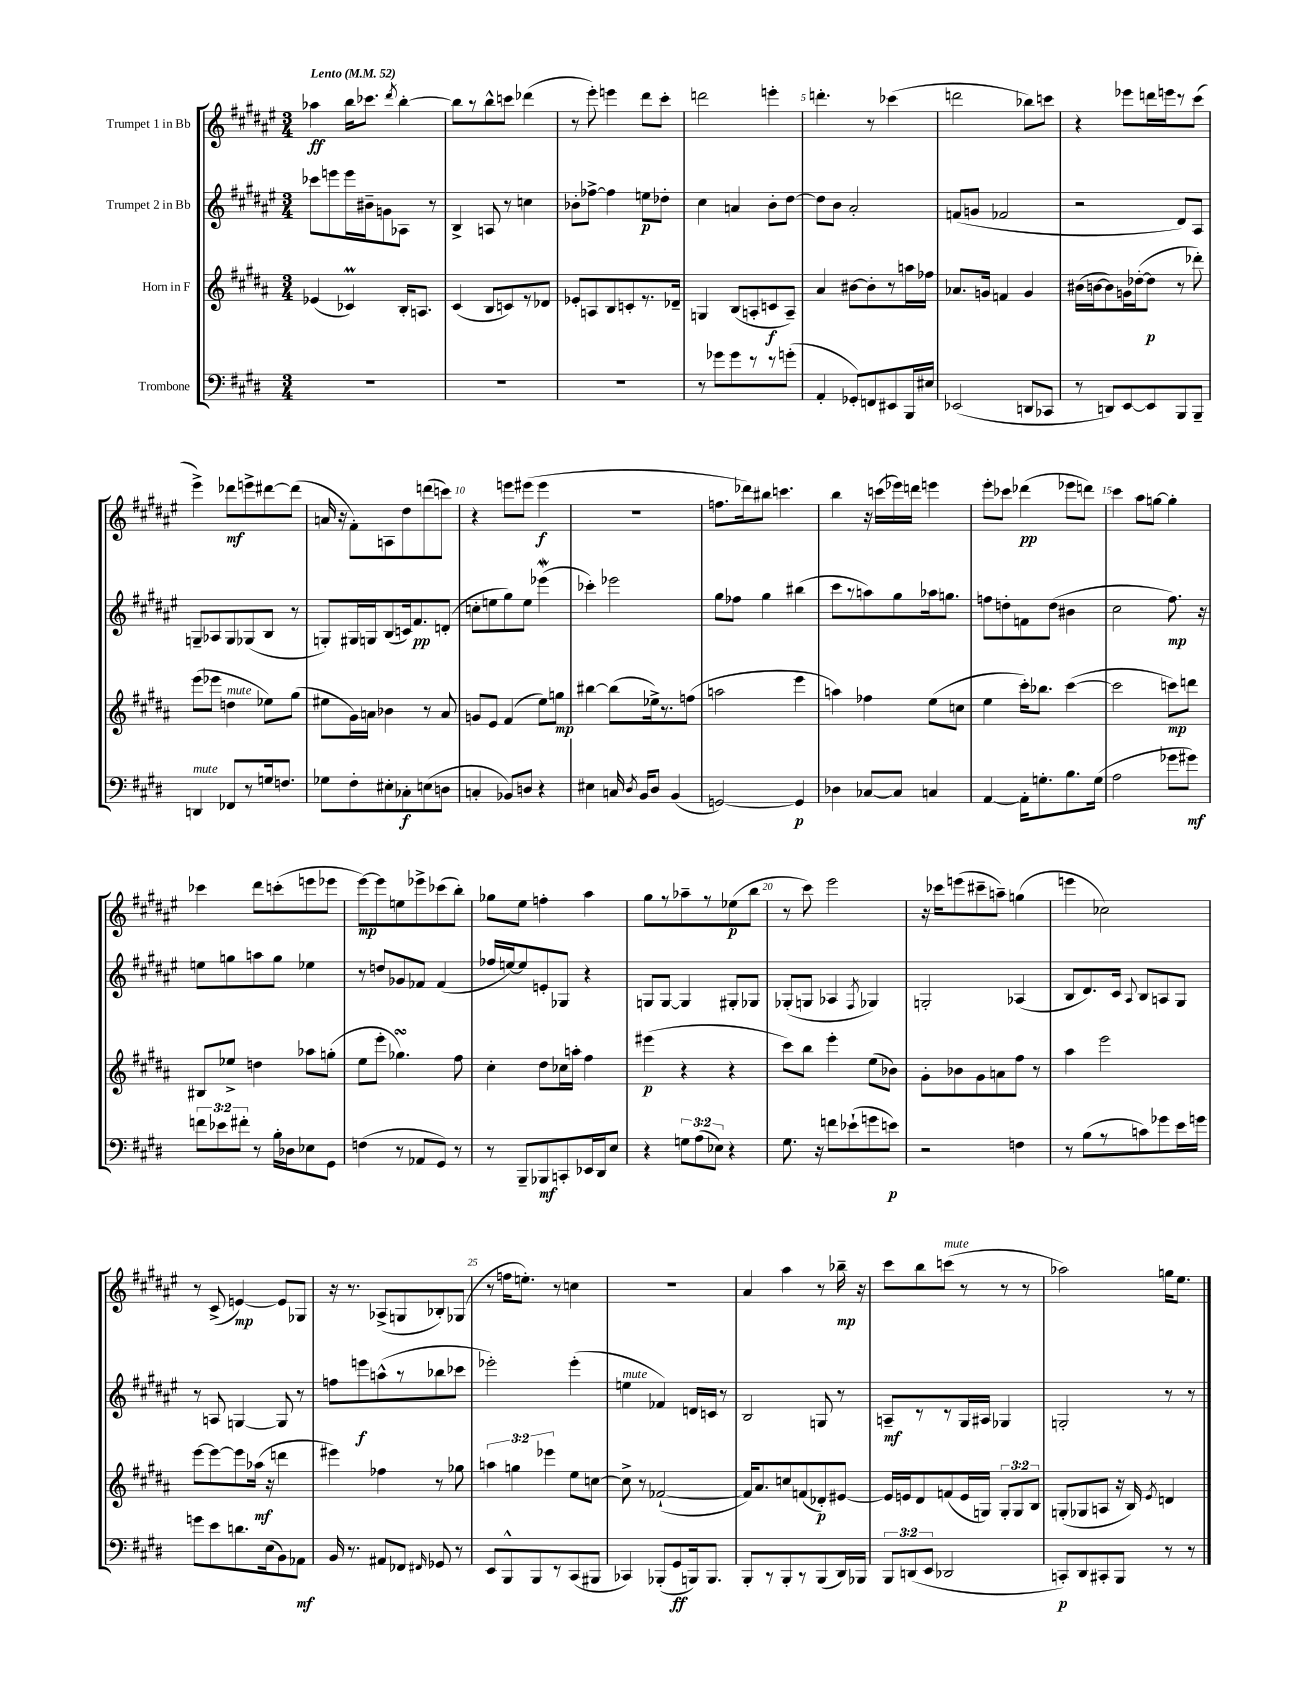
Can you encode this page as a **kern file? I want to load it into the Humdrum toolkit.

**kern	**kern	**kern	**kern
*staff4	*staff3	*staff2	*staff1
*clefF4	*clefG2	*clefG2	*clefG2
*k[f#c#g#d#]	*k[f#c#g#d#a#]	*k[f#c#g#d#a#e#]	*k[f#c#g#d#a#e#]
*M3/4	*M3/4	*M3/4	*M3/4
*MM52	*MM52	*MM52	*MM52
2.r	(4e-/	8ccc-\L	4aa-\
.	.	8eee\	.
.	4c-/)	16eee\L	16bb\LK
.	.	16b#~\J	8.ccc-\J
.	.	8g\	.
.	.	.	8qddd#/
.	16B'/LK	8A-\J	[4bb'\
.	8.A/J	.	.
.	.	8r	.
=	=	=	=
2.r	(4c#/	4B^/	8bb\]L
.	.	.	8r
.	8B/L	8A/	8bb^^\
.	8c/)	8r	8ccc\J
.	8r	4cc\	(4ddd-\
.	8d-/J	.	.
=	=	=	=
2.r	8e-'/L	8b-'\L	8r
.	8A/	[8ff-^\J	8eee#'\)
.	8B/	4ff-\]	4eee\
.	8c'/	.	.
.	8.r	8ee\L	8ddd#\L
.	.	8dd-'\J	8ccc#'\J
.	16d-~/Jk	.	.
=	=	=	=
8r	4G/	4cc#\	2ddd\
8g-\L	.	.	.
8g-\	(8B/L	4a/	.
8r	8A'/	.	.
8r	8c/	8b'\L	4eee'\
(8g'\J	8A~/J)	[8dd#\J	.
=	=	=	=
4AA'/	4a#/	8dd#\]L	4.ddd'\
.	.	8b\J	.
8GG-'/L)	[8b#\L	2a#'/	.
8FF/	8b#'\]	.	8r
8EE#/	8r	.	(4ccc-\
16BBB/L	16aa\L	.	.
16E#/JJ	16ff-\JJ	.	.
=	=	=	=
(2EE-/	8.a-/L	(8f/L	2ddd\
.	.	8g/J	.
.	16g/Jk	.	.
.	4f/	2f-/	.
8DD/L	4g/	.	8bb-\L)
8CC-/J	.	.	8ccc\J
=	=	=	=
8r	(16b#\LL	2r	4r
.	[16b\J	.	.
8DD/L)	8b\])	.	.
[8EE/	16g\L	.	8eee-\L
.	([16dd-'\J	.	.
8EE/]	8dd-\]J	.	16ddd\L
.	.	.	16eee\J
8BBB/	8r	8d#/L)	8r
8BBB~/J	8ddd-'\)	8A#/J	(8ccc#\J
=	=	=	=
4DD/	(8eee\L	8G~/L	4eee#^\)
.	8eee-\J	8A-/	.
8FF-/L	4dd\	8G/	8ddd-\L
8r	.	(8G-/	8eee^\
16G/k	8ee-\L)	8B/J	[8ddd#\
8.F/J	.	.	.
.	(8gg#\J	8r	(8ddd#\]J
=	=	=	=
8G-\L	8ee#\L	8G'/L)	16a/
.	.	.	16r
8F#'\	16g#\L)	16G#/L	8f#'\L)
.	16a\JJ	16G/J	.
8E#'\	4b-\	(8B/	8A\
8C-'\	.	16c/k)	8dd#\
.	.	8.f#/	.
(8E\	8r	.	(8ddd\
8D\J	8a/	(8d'/J	8ccc\J)
=	=	=	=
4C'/	8g/L	8cc'\L	4r
.	8e/J	8ee\	.
8BB-/L)	(4f#/	8gg#\)	8eee\L
8D/J	.	8ee\J	(8eee#\J
4r	8ee\L)	(4eee-\	4eee#\
.	8gg\J	.	.
=	=	=	=
4E#\	[4bb#\	4ccc-'\)	2.r
16C/	(8bb#\]L	2eee-\	.
8qD#/	.	.	.
16BB/LK	.	.	.
8D#/J	16ee-^\k)	.	.
.	8.r	.	.
(4BB/	.	.	.
.	(8ff\J	.	.
=	=	=	=
[2GG/)	2aa\	8gg#\L	8.ff\L
.	.	8ff-\J	.
.	.	.	16ddd-\k)
.	.	4gg#\	8bb#\J
.	.	.	4.ccc\
4GG/]	4eee\	(4bb#\	.
=	=	=	=
4D-\	4aa\)	8ccc#\L	4bb\
.	.	8r	.
[8C-/L	4ff-\	8aa\)	16r
.	.	.	(16ccc\LL
8C-/]J	.	8gg#\	16eee-\)
.	.	.	16ddd\JJ
4C/	(8ee\L	16aa-\k	4eee\
.	.	8.gg\J	.
.	8cc\J	.	.
=	=	=	=
[4AA/	4ee\	8ff\L	8eee#'\L
.	.	8dd'\	8ccc-\J
16AA'\]LK	16ccc#'\LK)	8f\	(4ddd-\
8.G'\	8.bb-\J	.	.
.	.	(8dd\J	.
8.B\	([4ccc#\	4b#\	8eee-\L
.	.	.	8ddd\J)
(16G\Jk	.	.	.
=	=	=	=
2A\	2ccc#\]	2cc#\	4ccc#\
.	.	.	8aa#\L
.	.	.	[8gg\J
8g-\L	8ccc\L)	8.ff#\)	4gg'\]
8g#\J)	8ddd\J	.	.
.	.	16r	.
=	=	=	=
12f\L	8B#/L	8ee\L	4ccc-\
12e-\	.	.	.
.	8ee-^/J	8gg\	.
12f#'\J	.	.	.
8r	4dd\	8aa\	8ddd#\L
16B'\LL	.	8gg\J	(8ccc'\
16D-\J	.	.	.
8E-\	8aa-\L	4ee-\	8eee\
8GG#\J	(8gg'\J	.	8eee-\J
=	=	=	=
(4F\	8ee\L	8r	[8eee#\L)
.	8eee'\J	8dd/L	8eee#\]
8r	4.gg-\)	8g-/	8ee\
8AA-/L	.	8f-/J	8eee-^\
8GG#/J)	.	(4f-/	(8ccc-\
8r	8ff#\	.	8bb'\J)
=	=	=	=
8r	4cc#'\	16ff-/LL	8gg-\L
.	.	[16ee/J)	.
8BBB~/L	.	8ee/]	8ee#\J
8BBB-/	8dd#\L	8e'/	4ff'\
8CC'/	16cc-\L	8G-/J	.
.	16aa'\JJ	.	.
16EE-/L	4ff#\	4r	4aa#\
16DD#/J	.	.	.
8E/J	.	.	.
=	=	=	=
4r	(4eee#\	8G/L	8gg#\L
.	.	[8G/J	8r
12G\L	4r	4G/]	8aa-~\
(12A\	.	.	.
.	.	.	8r
12E-\J)	.	.	.
4r	4r	8G#'/L	(8ee-\
.	.	8G-/J	8bb\J
=	=	=	=
8.G#\	8ccc#\L)	(8G-'/L	8r
.	8bb\J	8G/J	8ccc#\)
16r	.	.	.
8f\L	4eee'\	4A-/	2eee#\
(8e-`\	.	.	.
.	.	8qF#/	.
8g\	(8ee\L	4G-/)	.
8e\J)	8b-\J)	.	.
=	=	=	=
2r	8g#'\L	2G'/	16r
.	.	.	16ccc-\LK
.	8b-\	.	(8eee\
.	8g#\	.	8ccc#~\
.	8a\	.	8aa~\J)
4F\	8ff#\J	(4A-/	(4gg\
.	8r	.	.
=	=	=	=
8r	4aa#\	8B/L	4eee\
(8B\L	.	8.d#/)	.
8r	2eee\	.	2cc-\)
.	.	16c#/Jk	.
.	.	8qqA#/	.
8c\)	.	8B/L	.
8g-\	.	8A/	.
16e\L	.	8G#/J	.
16g\JJ	.	.	.
=	=	=	=
8g\L	[8eee\L	8r	8r
8e\	8eee\_	8A/	(8c#^/
8.d\	8eee\]	[4G/	[4e/)
.	(16aa-\Jk	.	.
(16E\k	16r	.	.
8BB\)	4ddd\	8G/]	8e/]L
8AA-\J	.	8r	8G-/J
=	=	=	=
16BB/	4eee#\)	8ff\L	16r
8.r	.	.	8.r
.	.	8eee\	.
8AA#/L	4ff-\	(8aa^^\	(8A-^/L
8FF-/J	.	8r	8G/
16qqFF#/	.	.	.
8GG-/	8r	8bb-\	8B-'/)
8r	8gg-\	8ccc-\J	(8G-/J
=	=	=	=
8EE/L	6aa\	2eee-'\)	8r
8BBB^^/	.	.	16ff\LK
.	6gg\	.	.
.	.	.	8.ee'\J)
8BBB/	.	.	.
.	6eee-\	.	.
8r	.	.	8r
(8CC#/	8ee\L	(4eee-'\	4cc\
8BBB#/J	[8cc\J	.	.
=	=	=	=
4CC-/)	8cc^\]	4ee\	2.r
.	8r	.	.
(8BBB-'/L	([2f-`/	4f-/)	.
8GG#/	.	.	.
16BBB/k)	.	16d/LL	.
8.BBB/J	.	16c/JJ	.
.	.	8r	.
=	=	=	=
8BBB'/L	16f-/]LK)	2B/	4a#/
.	8.a#/	.	.
8r	.	.	.
8BBB'/	8cc/	.	4aa#\
8r	(8f/	.	.
(8BBB/	8d-'/)	8G/	8r
16DD#/L)	[8e#/J	8r	16bb-~\
16BBB-/JJ	.	.	16r
=	=	=	=
12BBB/L	16e#/]LL	8A~/L	8ccc#\L
.	16e/J	.	.
(12DD/	.	.	.
.	8d#/	8r	8bb\
12EE/J	.	.	.
2DD-/	(8f/	8r	(8ccc\J
.	16e/L	16G#/L	8r
.	16G/JJ)	16A#/JJ	.
.	12G'/L	4G-/	8r
.	12G/	.	.
.	.	.	8r
.	12B/J	.	.
=	=	=	=
8CC'/L)	(8G'/L	2G'/	2aa-\)
8DD#/	8G-/	.	.
8CC#'/	8A/J	.	.
8BBB/J	16r	.	.
.	16B/)	.	.
.	8qe/	.	.
8r	4d/	8r	16gg\LK
.	.	.	8.ee#\J
8r	.	8r	.
==	==	==	==
*-	*-	*-	*-
